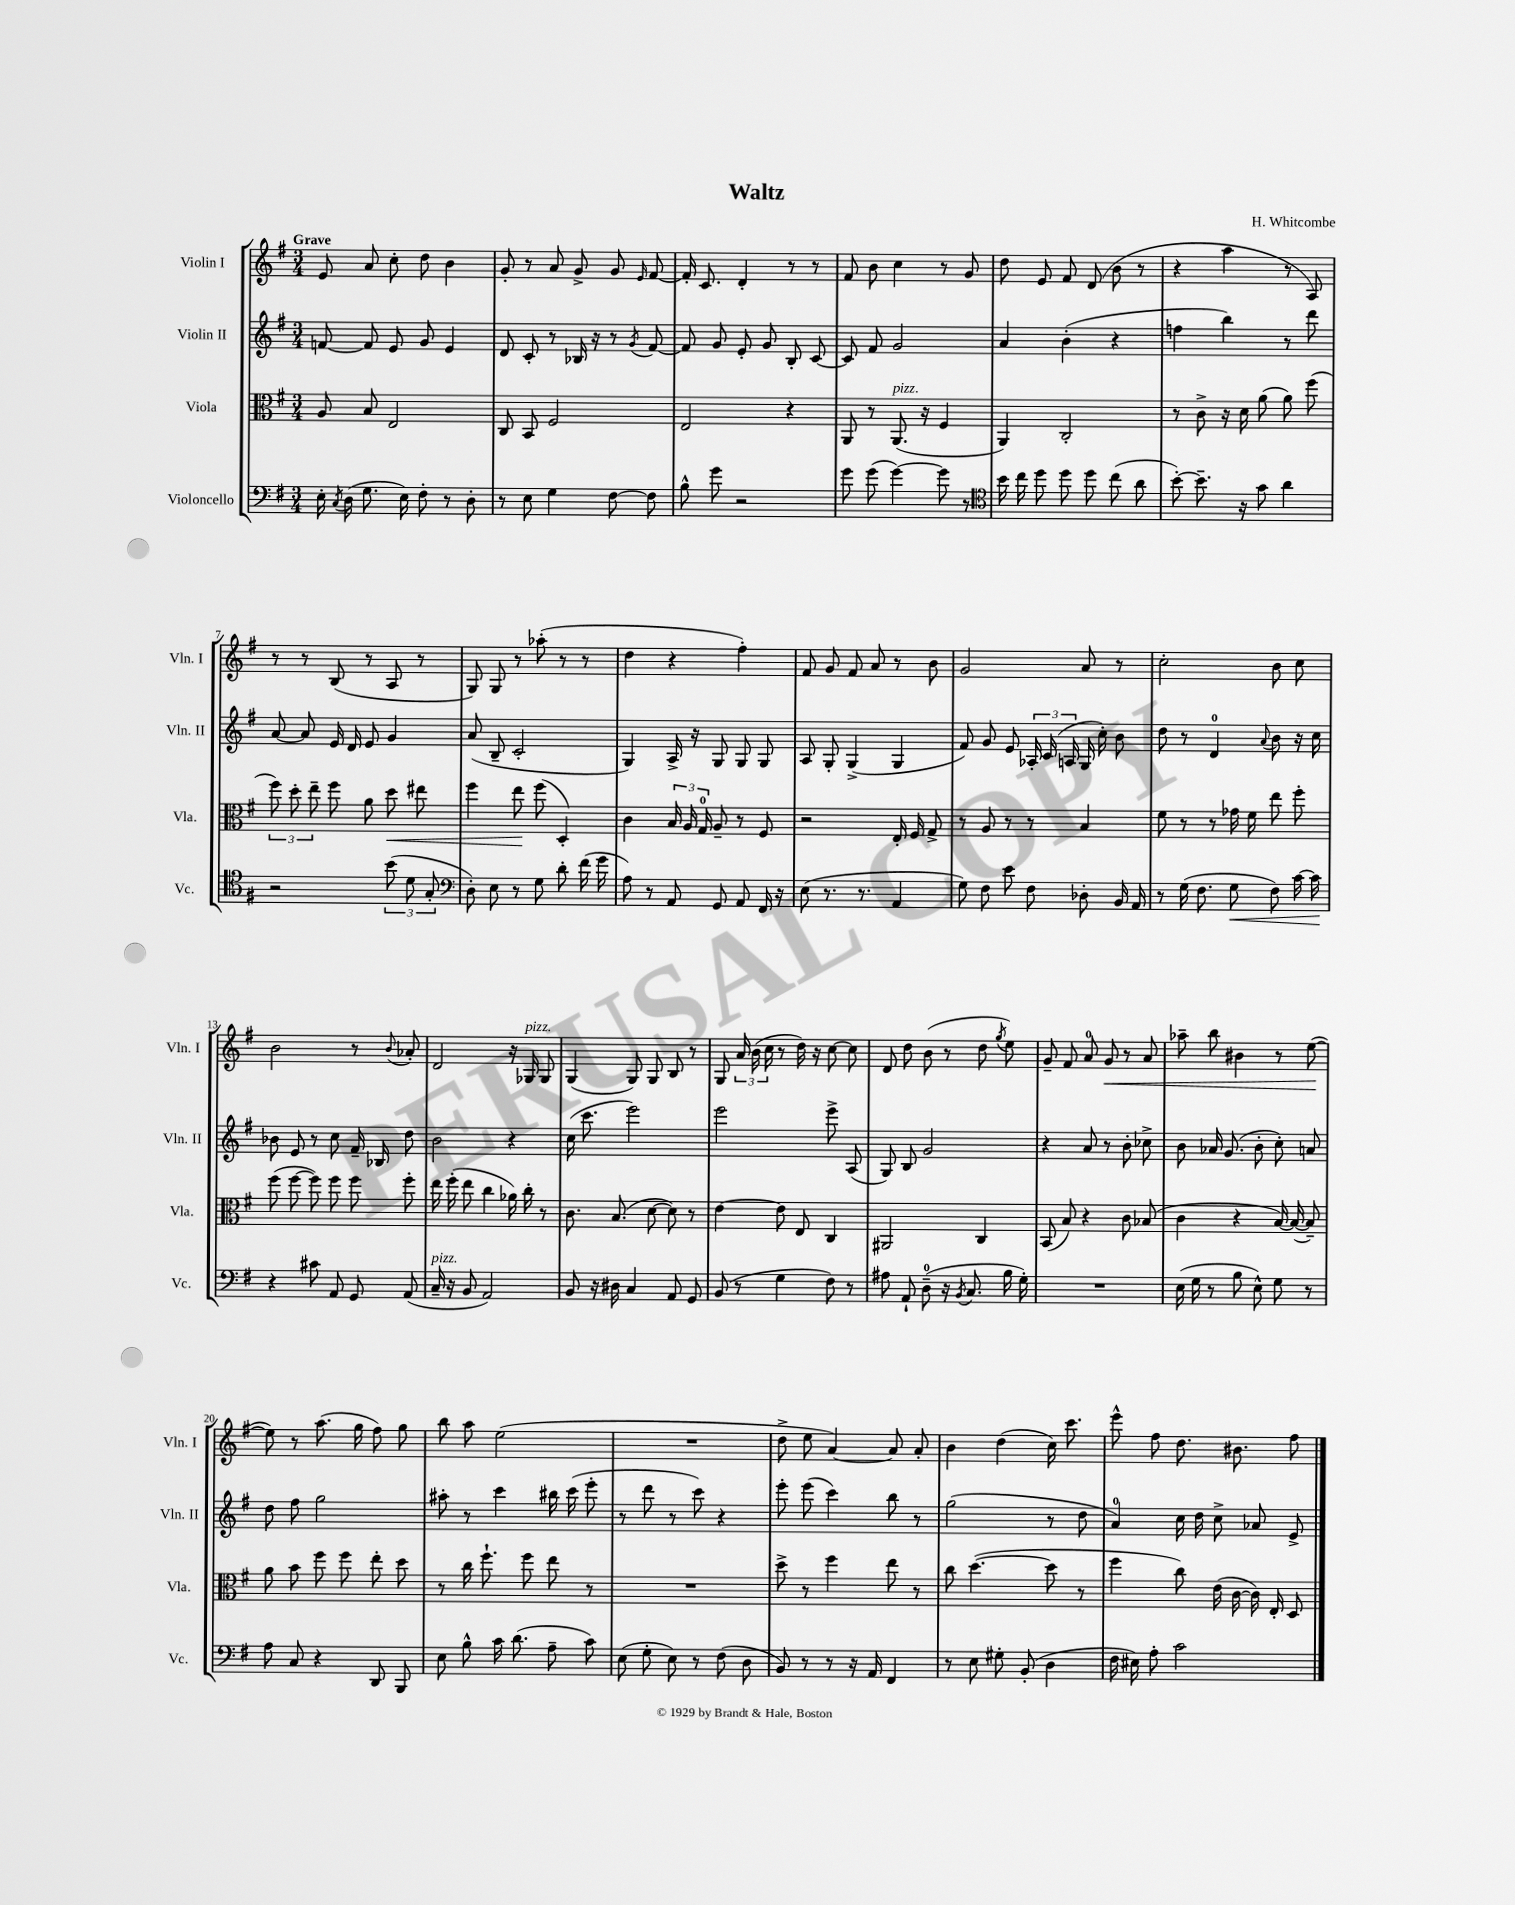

**kern	**kern	**kern	**kern
*staff4	*staff3	*staff2	*staff1
*clefF4	*clefC3	*clefG2	*clefG2
*k[f#]	*k[f#]	*k[f#]	*k[f#]
*M3/4	*M3/4	*M3/4	*M3/4
16E'	8A	[8f	8e
8qC	.	.	.
(16D	.	.	.
8.G	8B	8f]	8a
.	2E	8e	8cc'
16E)	.	.	.
8F#'	.	8g	8dd
8r	.	4e	4b
8D'	.	.	.
=	=	=	=
8r	8C	8d	8g'
8E	8BB	8c'	8r
4G	2F#	8r	8a
.	.	16B-	8g^
.	.	16r	.
[8F#	.	8r	8g
.	.	8qg	16qqe
8F#]	.	[8f#	[8f#
=	=	=	=
8B^^	2E	8f#]	16f#']
.	.	.	8.c
8g	.	8g	.
2r	.	8e'	4d'
.	.	8g	.
.	4r	8B'	8r
.	.	[8c	8r
=	=	=	=
8g	8AA	8c]	8f#
(8g	8r	8f#	8b
[4g)	(8.AA	2g	4cc
.	16r	.	.
8g]	4F#	.	8r
8r	.	.	8g
=	=	=	=
*clefC4	*	*	*
16b	4AA)	4a	8dd
16cc	.	.	.
8dd	.	.	8e
8dd	2C'	(4b'	8f#
8dd	.	.	(8d
(8cc	.	4r	8b
8a	.	.	8r
=	=	=	=
[8b')	8r	4ff	4r
8.b~]	8c^	.	.
.	16r	4bb)	4aa
16r	16d	.	.
8g	(8a	.	.
4a	8a)	8r	8r
.	(8ff#	8ddd	8A)
=	=	=	=
2r	12ff#)	[8a	8r
.	12dd'	.	.
.	.	8a]	8r
.	12ee~	.	.
.	8ff#	16e	(8B
.	.	16d	.
.	8a	8e	8r
(12b	8dd	4g	8A
12d	.	.	.
.	8ee#	.	8r
12G'	.	.	.
=	=	=	=
*clefF4	*	*	*
8D')	4ff#	(8a	8G)
8E	.	8B~	8G
8r	8ee	2c'	8r
8G	(8ff#	.	(8aa-'
8d'	4D')	.	8r
(16f#	.	.	8r
16g	.	.	.
=	=	=	=
8A)	4c	4G)	4dd
8r	.	.	.
8AA	24B	16A^	4r
.	24A	.	.
.	.	16r	.
.	24G	.	.
8GG	8A~	8G	.
8AA	8r	8G	4ff#')
16FF#	8F#	8G	.
16r	.	.	.
=	=	=	=
(8E	2r	8A	8f#
8.r	.	8G'	8g
.	.	(4G^	8f#
8.r	.	.	.
.	.	.	8a
4AA	16E'	4G	8r
.	16F#	.	.
.	8G^	.	8b
=	=	=	=
8G)	8r	8f#)	2g
8F#	8A	8g	.
8e	8r	8e	.
8F#	8r	24A-'	.
.	.	(24c	.
.	.	24A	.
8D-'	4B	16G	8a
.	.	16cc')	.
16BB	.	8b	8r
16AA	.	.	.
=	=	=	=
8r	8f#	8dd	2cc'
(16G	8r	8r	.
8.F#	.	.	.
.	8r	4d	.
8G	16g-	.	.
.	16f#	.	.
.	.	8qqa	.
8F#)	8ee	8b	8b
[16c	8ff#'	16r	8cc
16c]	.	16cc	.
=	=	=	=
4r	(8ff#	8b-	2b
.	[8ff#	8e	.
8c#	8ff#])	8r	.
8AA	8ff#	8cc	.
8GG	8ff#	16f#~	8r
.	.	16B-	.
.	.	.	8qqb
(8AA	8ff#'	8dd	8a-'
=	=	=	=
16C~	16ee	2b	2d
16r	(16ff#'	.	.
8BB	8ee	.	.
2AA)	4cc	.	.
.	16a-)	4r	16r
.	16cc'	.	16G-
.	8r	.	8G-
=	=	=	=
8BB	8.c	(16cc	(4G
.	.	8.ccc	.
16r	.	.	.
16D#	(8.B	.	.
4C	.	2eee)	8G)
.	[8d	.	8G
8AA	8d])	.	8B
8GG	8r	.	8r
=	=	=	=
(8BB	[4e	2eee	8G
8r	.	.	24a
.	.	.	(24b
.	.	.	24cc
4G	8e]	.	8r
.	8E	.	16dd)
.	.	.	16r
8F#)	4C	8eee^	[8cc
8r	.	(8A	8cc]
=	=	=	=
8A#	2AA#	8G)	8d
8AA`	.	8B	8dd
(8D~	.	2g	(8b
16r	.	.	8r
8qBB	.	.	.
8.C	.	.	.
.	4C	.	8dd
.	.	.	8qgg
16B	.	.	8ee)
16G')	.	.	.
=	=	=	=
2.r	(8BB	4r	8g~
.	8B)	.	8f#
.	4r	8a	8a
.	.	8r	8g
.	8c	8b'	8r
.	(8B-	8cc-^	8a
=	=	=	=
(16E	4c	8b	8aa-~
16G	.	.	.
8r	.	16a-	8bb
.	.	(8.g	.
8B	4r	.	4b#
8E^^)	.	8b'	.
8G	[16B)	8cc')	8r
.	(16B_	.	.
8r	8B~])	8a	([8ee
=	=	=	=
8A	8a	8dd	8ee])
8C	8b	8ff#	8r
4r	8ff#	2gg	(8.aa
.	8ff#	.	.
.	.	.	16gg
8DD	8ee'	.	8ff#)
8BBB	8dd	.	8gg
=	=	=	=
8E	8r	8aa#'	8bb
8B^^	16cc	8r	8aa
.	8.ff#`	.	.
16c	.	4ccc	(2ee
(8.d	.	.	.
.	8ff#	.	.
8A~	8ee	16bb#	.
.	.	(16ccc	.
8c)	8r	8eee'	.
=	=	=	=
(8E	2.r	8r	2.r
8G'	.	8ddd	.
8E)	.	8r	.
8r	.	8ccc)	.
(8F#	.	4r	.
8D	.	.	.
=	=	=	=
8BB)	8dd^	8eee'	8dd^
8r	8r	(8eee	8ee
8r	4ff#	4ccc)	[4a)
16r	.	.	.
16AA	.	.	.
4FF#	8ee	8bb	8a]
.	8r	8r	8a'
=	=	=	=
8r	8cc	(2gg	4b
8E	([4.dd	.	.
8G#'	.	.	(4dd
(8BB'	.	.	.
4D	8dd]	8r	16cc)
.	.	.	8.ccc
.	8r	8dd	.
=	=	=	=
16F#	4ff#	4a)	8eee^^
16E#)	.	.	.
8A'	.	.	8ff#
2c	8cc)	16cc	8.dd
.	.	16dd	.
.	(16e	8cc^	.
.	[16c	.	8.b#
.	16c])	8a-	.
.	16E'	.	.
.	8D	8e^	8ff#
==	==	==	==
*-	*-	*-	*-
